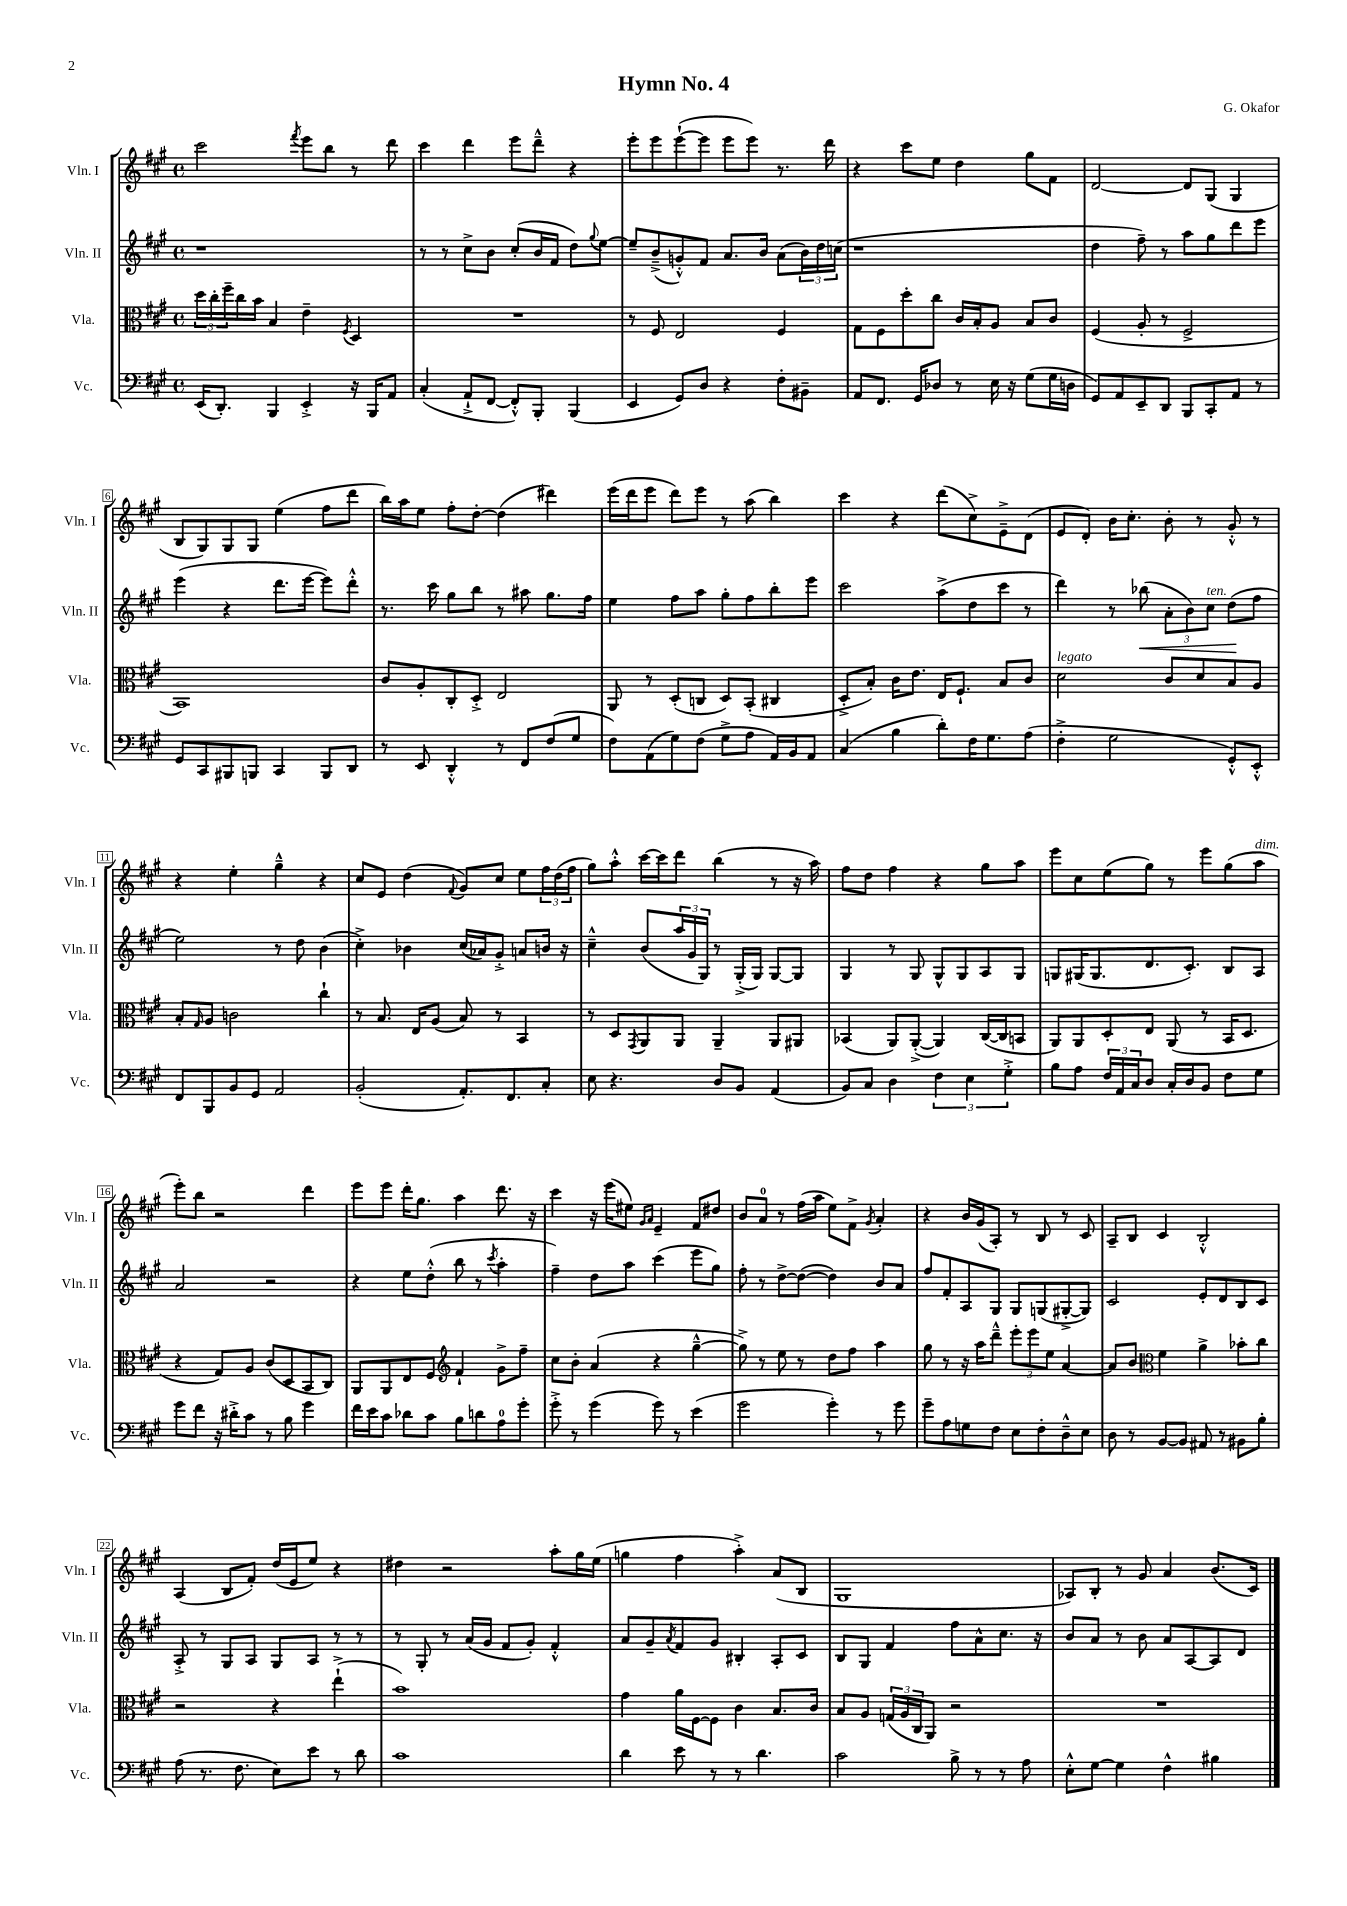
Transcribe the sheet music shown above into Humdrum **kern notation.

**kern	**kern	**kern	**kern
*staff4	*staff3	*staff2	*staff1
*clefF4	*clefC3	*clefG2	*clefG2
*k[f#c#g#]	*k[f#c#g#]	*k[f#c#g#]	*k[f#c#g#]
*M4/4	*M4/4	*M4/4	*M4/4
*met(c)	*met(c)	*met(c)	*met(c)
(16EE	24dd	1r	2ccc#
.	24cc#'	.	.
8.DD')	.	.	.
.	24ff#~	.	.
.	16cc#	.	.
.	16b	.	.
4BBB	4B	.	.
.	.	.	8qfff#
4EE'^	4e~	.	8eee
.	.	.	8bb
.	8qF#	.	.
16r	4D	.	8r
16BBB	.	.	.
8AA	.	.	8ddd
=	=	=	=
(4C#'	1r	8r	4ccc#
.	.	8r	.
8AA`^	.	8cc#^	4ddd
[8FF#	.	8b	.
8FF#'^^])	.	(8cc#'	8eee
8BBB'	.	16b	8ddd~^^
.	.	16f#	.
(4BBB	.	8dd)	4r
.	.	8qqgg#	.
.	.	[8ee	.
=	=	=	=
4EE	8r	8ee~]	8eee'
.	8F#	(8b~^	8eee
8GG#)	2E	8g'^^)	([8eee`
8D	.	8f#	8eee]
4r	.	8.a	8eee
.	.	.	8eee)
.	.	16b	.
8F#'	4F#	(8a	8.r
8BB#~	.	24b)	.
.	.	24dd	.
.	.	.	16ddd
.	.	(24cc	.
=	=	=	=
8AA	8G#	1r	4r
8.FF#	8F#	.	.
.	8dd'	.	8ccc#
16GG#	.	.	.
8D-	8cc#	.	8ee
8r	16c#	.	4dd
.	16B'	.	.
16E	8A	.	.
16r	.	.	.
(8G#	8B	.	8gg#
16G#	8c#	.	8f#
16D	.	.	.
=	=	=	=
8GG#)	(4F#	4dd	[2d
8AA	.	.	.
8EE~	8A'	8ff#~)	.
8DD	8r	8r	.
8BBB	2F#^	8aa	8d]
8CC#'	.	8gg#	(8G#
8AA	.	8ddd	4G#
8r	.	8eee	.
=	=	=	=
8GG#	1BB)	(4eee	8B
8CC#	.	.	8G#)
8BBB#	.	4r	8G#
8BBB	.	.	8G#
4CC#	.	8.ddd	(4ee
.	.	[16eee	.
8BBB	.	8eee])	8ff#
8DD	.	8ddd'^^	8ddd
=	=	=	=
8r	8c#	8.r	16bb)
.	.	.	16aa
8EE	8A'	.	8ee
.	.	16ccc#	.
4DD'^^	8C#'	8gg#	8ff#'
.	8D'^	8bb	[8dd'
8r	2E	8r	(4dd]
8FF#	.	8aa#	.
(8F#	.	8.gg#	4ddd#)
8G#	.	.	.
.	.	16ff#	.
=	=	=	=
8F#)	8AA	4ee	(16eee
.	.	.	16ddd
(8AA	8r	.	8eee
8G#)	(8D'	8ff#	8ddd)
(8F#	8C	8aa	8eee
8G#^	8D)	8gg#'	8r
8A	(8BB'	8ff#	(8aa
16AA)	4C#	8bb'	4bb)
16BB	.	.	.
8AA	.	8eee	.
=	=	=	=
(4C#	8D'^	2ccc#	4ccc#
.	8B')	.	.
4B	16c#	.	4r
.	8.e	.	.
8d')	16E	(8aa^	(8ddd
.	8.F#`	.	.
16F#	.	8dd	8cc#^)
8.G#	.	.	.
.	8B	8ccc#	8e~^
(8A	8c#	8r	(8d
=	=	=	=
4F#'^	2d	4ddd)	8e
.	.	.	8d')
2G#	.	8r	16b
.	.	.	8.cc#'
.	.	(8bb-	.
.	8c#	12a'	8b'
.	.	12b)	.
.	8d	.	8r
.	.	12cc#	.
8GG#'^^)	8B	(8dd	8g#'^^
8EE'^^	8A	8ff#	8r
=	=	=	=
8FF#	8B'	2ee)	4r
.	16qqG#	.	.
8BBB	8A	.	.
8BB	2c	.	4ee'
8GG#	.	.	.
2AA	.	8r	4gg#~^^
.	.	8dd	.
.	4cc#`	(4b	4r
=	=	=	=
(2BB'	8r	4cc#'^)	8cc#
.	8.B	.	8e
.	.	4b-	(4dd
.	16E	.	.
.	(8A	.	.
.	.	.	8qqf#
8.AA')	8B)	(16cc#	8g#)
.	.	16a-)	.
.	8r	8g#'^	8cc#
8.FF#	.	.	.
.	4BB	8a	8ee
8C#'	.	16b	24ff#
.	.	.	(24dd
.	.	16r	.
.	.	.	24ff#
=	=	=	=
8E	8r	4cc#~^^	8gg#)
4.r	8D	.	8aa'^^
.	8qGG#	.	.
.	8AA	(8b	[16ccc#
.	.	.	16ccc#]
.	8AA	24aa	8ddd
.	.	24g#	.
.	.	24G#)	.
8D	4AA~	8r	(4bb
8BB	.	(16G#'^	.
.	.	16G#)	.
(4AA	8AA	[8G#	8r
.	8AA#	8G#]	16r
.	.	.	16aa)
=	=	=	=
8BB)	(4BB-	4G#	8ff#
8C#	.	.	8dd
4D	8AA)	8r	4ff#
.	([8AA'^	8G#	.
6F#	4AA])	8G#^^	4r
.	.	8G#	.
6E	.	.	.
.	([16C#	8A	8gg#
.	16C#]	.	.
6G#'^	.	.	.
.	8BB	8G#	8aa
=	=	=	=
8B	8AA)	8G	8eee
8A	8AA	(16G#	8cc#
.	.	8.G#	.
24F#	8D'	.	(8ee
24AA	.	.	.
24C#	.	.	.
8D	8E	8.d	8gg#)
16C#'	(8AA	.	8r
16D	.	8.c#')	.
8BB	8r	.	8eee
8F#	16BB	8B	(8gg#
.	8.D	.	.
8G#	.	8A	8aa
=	=	=	=
8g#	4r	2a	8eee')
8f#	.	.	8bb
16r	8G#)	.	2r
16d#'^	.	.	.
8c#	8A	.	.
8r	(8c#	2r	.
8B	8D	.	.
4g#	8BB	.	4ddd
.	8C#)	.	.
=	=	=	=
16f#	8AA	4r	8eee
16e	.	.	.
8c#	8AA	.	8eee
8d-	8E	8ee	16ddd'
.	.	.	8.gg#
8c#	8F#	(8dd'^^	.
*	*clefG2	*	*
8B	4f#`	8bb	4aa
8d	.	8r	.
.	.	8qccc#	.
8A	8g#^	4aa'	8.ddd
8g#'	8ff#~	.	.
.	.	.	16r
=	=	=	=
8g#'^	8cc#	4ff#~)	4ccc#
8r	8b'	.	.
(4g#	(4a	8dd	16r
.	.	.	(16eee
.	.	8aa	8ee#)
.	.	.	16qqg#
.	.	.	16qqa
8g#)	4r	(4ccc#	4e~
8r	.	.	.
(4e	[4gg#~^^	8eee	8f#
.	.	8gg#)	8dd#
=	=	=	=
2g#	8gg#^])	8ff#'	8b
.	8r	8r	8a
.	8ee	[8dd^	8r
.	8r	(8dd_	(16ff#
.	.	.	16aa
4g#')	8dd	4dd])	8ee)
.	8ff#	.	8f#^
.	.	.	8qg#
8r	4aa	8b	4a'
8g#	.	8a	.
=	=	=	=
8g#~	8gg#	8ff#	4r
8A	8r	8f#'	.
8G	16r	8A	16b
.	16aa	.	(16g#
8F#	8ddd~^^	8G#	8A')
8E	12eee'	8G#	8r
.	12eee	.	.
8F#'	.	(8G	8B
.	12ee	.	.
8D~^^	[4a	[8G#'^	8r
8E	.	8G#])	8c#
=	=	=	=
8D	8a]	2c#	8A~
8r	8b	.	8B
*	*clefC3	*	*
[8BB	4f#	.	4c#
8BB]	.	.	.
8AA#	4a^	8e'	2B'^^
8r	.	8d	.
8BB#	8b-'	8B	.
8B'	8cc#	8c#	.
=	=	=	=
(8A	2r	8A'^	(4A
8.r	.	8r	.
.	.	8G#	8B
8.F#	.	.	.
.	.	8A	8f#')
8E)	4r	8G#	(16dd
.	.	.	16e
8e	.	8A	8ee)
8r	(4ee`^	8r	4r
8d	.	8r	.
=	=	=	=
1c#	1b)	8r	4dd#
.	.	8G#'	.
.	.	8r	2r
.	.	(16a	.
.	.	16g#	.
.	.	8f#	.
.	.	8g#')	.
.	.	4f#'^^	8aa'
.	.	.	16gg#
.	.	.	(16ee
=	=	=	=
4d	4g#	8a	4gg
.	.	8g#~	.
.	.	8qa	.
8e	16a	8f#	4ff#
.	[16F#	.	.
8r	8F#]	8g#	.
8r	4c#	4B#'	4aa'^)
4.d	.	.	.
.	8.B	8A'	(8a
.	.	8c#	8B
.	16c#	.	.
=	=	=	=
2c#	8B	8B	1G#
.	8A	8G#	.
.	(24G	4f#	.
.	24A	.	.
.	24C#	.	.
.	8AA)	.	.
8B^	2r	8ff#	.
8r	.	8a^^	.
8r	.	8.cc#	.
8A	.	.	.
.	.	16r	.
=	=	=	=
8E'^^	1r	8b	8A-)
[8G#	.	8a	8B'
4G#]	.	8r	8r
.	.	8b	8g#
4F#^^	.	8a	4a
.	.	[8A	.
4B#	.	8A]	(8.b
.	.	8d	.
.	.	.	16c#)
==	==	==	==
*-	*-	*-	*-
